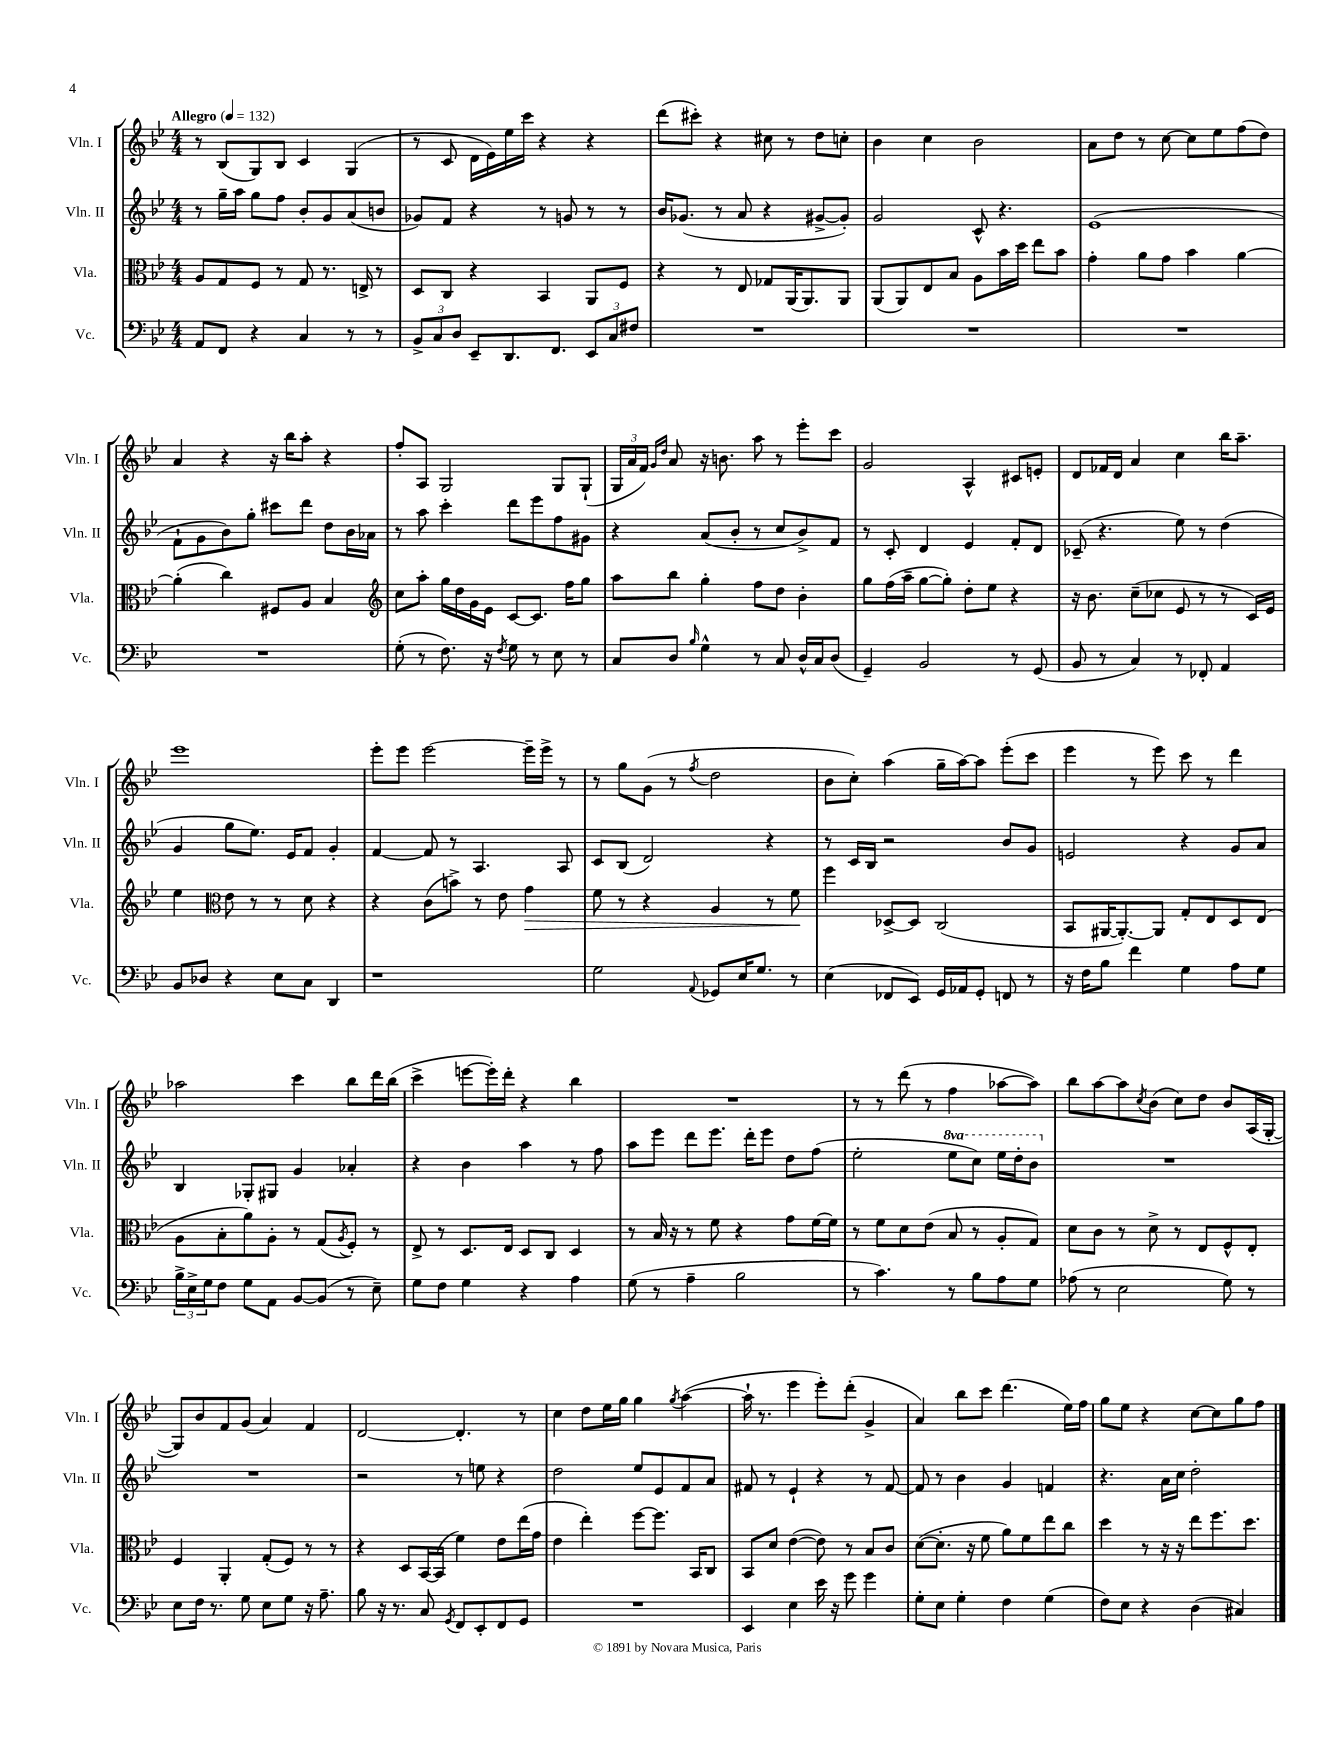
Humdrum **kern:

**kern	**kern	**kern	**kern
*staff4	*staff3	*staff2	*staff1
*clefF4	*clefC3	*clefG2	*clefG2
*k[b-e-]	*k[b-e-]	*k[b-e-]	*k[b-e-]
*M4/4	*M4/4	*M4/4	*M4/4
*MM132	*MM132	*MM132	*MM132
8AA	8A	8r	8r
8FF	8G	16gg~	(8B-
.	.	16aa	.
4r	8F	8gg	8G)
.	8r	8ff	8B-
4C	8G	8b-'	4c
.	8.r	8g	.
8r	.	(8a	(4G
.	16E^	.	.
8r	8r	8b	.
=	=	=	=
12BB-^	8D	8g-)	8r
12C	.	.	.
.	8C	8f	8c
12D	.	.	.
8EE-~	4r	4r	16d
.	.	.	16e-)
8.DD	.	.	16ee-
.	.	.	16ccc
.	4BB-	8r	4r
8.FF	.	.	.
.	.	8g	.
12EE-	8AA	8r	4r
12C	.	.	.
.	8F	8r	.
12F#	.	.	.
=	=	=	=
1r	4r	16b-	(8ddd
.	.	(8.g-	.
.	.	.	8ccc#')
.	8r	8r	4r
.	8E-	8a	.
.	8G-	4r	8cc#
.	(16AA	.	8r
.	8.AA)	.	.
.	.	[8g#^	8dd
.	8AA	8g#'])	8cc'
=	=	=	=
1r	(8AA	2g	4b-
.	8AA)	.	.
.	8E-	.	4cc
.	8B-	.	.
.	8A	8c^^	2b-
.	16b-	4.r	.
.	16dd	.	.
.	8ee-	.	.
.	8b-	.	.
=	=	=	=
1r	4g'	(1e-	8a
.	.	.	8dd
.	8a	.	8r
.	8g	.	[8cc
.	4b-	.	8cc]
.	.	.	8ee-
.	[4a	.	(8ff
.	.	.	8dd)
=	=	=	=
1r	(4a']	8f`	4a
.	.	8g	.
.	4cc)	8b-)	4r
.	.	8gg'	.
.	8F#	8ccc#	16r
.	.	.	16bb-
.	8A	8ddd	8aa'
.	4B-	8dd	4r
.	.	16b-	.
.	.	16a-	.
=	=	=	=
*	*clefG2	*	*
(8G'	8cc	8r	8ff'
8r	8aa'	8aa	8A
8.F)	16gg	4ccc'	2G
.	16dd	.	.
.	16g	.	.
16r	16e-	.	.
8qF	.	.	.
8G	[8c	8ddd	.
8r	8.c]	8eee-	.
8E-	.	8ff	8G
.	16ff	.	.
8r	8gg	8g#	(8G`
=	=	=	=
8C	8aa	4r	24G
.	.	.	24a
.	.	.	24f)
.	.	.	16qqg
.	.	.	16qqdd
8D	8bb-	.	8a
16qqB-	.	.	.
4G^^	4gg'	(8a	16r
.	.	.	8.b
.	.	8b-'	.
8r	8ff	8r	8aa
8C	8dd	8cc	8r
16D^^	4b-'	8b-^)	8eee-'
16C	.	.	.
(8D	.	8f	8ccc
=	=	=	=
4GG~)	8gg	8r	2g
.	(16ff	8c'	.
.	16aa~	.	.
2BB-	[8gg	4d	.
.	8gg'])	.	.
.	8dd'	4e-	4A^^
.	8ee-	.	.
8r	4r	8f'	8c#
(8GG	.	8d	8e'
=	=	=	=
8BB-	16r	(8c-~	8d
.	8.b-	.	.
8r	.	4.r	16f-
.	.	.	16d
4C)	(8cc~	.	4a
.	8cc-	.	.
8r	8e-	8ee-)	4cc
8FF-'	8r	8r	.
4AA	8r	(4dd	16bb-
.	.	.	8.aa~
.	16c)	.	.
.	16e-	.	.
=	=	=	=
8BB-	4ee-	4g	1eee-
8D-	.	.	.
*	*clefC3	*	*
4r	8e-	8gg	.
.	8r	8.ee-)	.
8E-	8r	.	.
.	.	16e-	.
8C	8d	8f	.
4DD	4r	4g'	.
=	=	=	=
1r	4r	[4f	8eee-'
.	.	.	8eee-
.	(8c	8f]	[2eee-
.	8b^)	8r	.
.	8r	4.A	.
.	8e-	.	.
.	4g	.	16eee-~]
.	.	.	16eee-^
.	.	8A	8r
=	=	=	=
2G	8f	8c	8r
.	8r	(8B-	8gg
.	4r	2d)	(8g
.	.	.	8r
8qqAA	.	.	8qff
8GG-	4A	.	2dd
16E-	.	.	.
8.G	.	.	.
.	8r	4r	.
8r	8f	.	.
=	=	=	=
(4E-	4ff	8r	8b-
.	.	16c	8cc')
.	.	16B-	.
8FF-	[8D-^	2r	(4aa
8EE-)	8D-]	.	.
16GG	(2C	.	16gg~
16AA-	.	.	[16aa)
8GG'	.	.	8aa]
8FF	.	8b-	(8eee-'
8r	.	8g	8ccc
=	=	=	=
16r	8BB-	2e	4eee-
16F	.	.	.
8B-	[16AA#	.	.
.	8.AA#'_)	.	.
4f	.	.	8r
.	8AA#]	.	8eee-)
4G	8G'	4r	8ccc
.	8E-	.	8r
8A	8D	8g	4ddd
8G	(8E-	8a	.
=	=	=	=
24B-^	8A	4B-	2aa-
24E-^	.	.	.
24G	.	.	.
8F	8B-'	.	.
8G	8a)	8G-'	.
8AA	8A'	8G#	.
[8BB-	8r	4g	4ccc
(8BB-]	(8G	.	.
.	8qA	.	.
8r	8F')	4a-'	8bb-
8E-~)	8r	.	16ddd
.	.	.	(16bb-
=	=	=	=
8G	8E-^	4r	4ccc^
8F	8r	.	.
4G	8.D	4b-	[8eee
.	.	.	16eee'])
.	16E-	.	16ddd'
4r	8D	4aa	4r
.	8C	.	.
4A	4D	8r	4bb-
.	.	8ff	.
=	=	=	=
(8G	8r	8aa	1r
8r	16B-	8eee-	.
.	16r	.	.
4A~	8r	8ddd	.
.	8f	8.eee-	.
2B-	4r	.	.
.	.	16ddd'	.
.	.	8eee-	.
.	8g	8dd	.
.	[16f	(8ff	.
.	16f]	.	.
=	=	=	=
8r	8r	2ee-'	8r
4.c)	8f	.	8r
.	8d	.	(8ddd
.	(8e-	.	8r
8r	8B-	8eee-	4ff
8B-	8r	8ccc)	.
8A	8A'	16eee-	[8aa-
.	.	16ddd'	.
8G	8G)	8bb-	8aa-])
=	=	=	=
(8A-	8d	1r	8bb-
8r	8c	.	[8aa
2E-	8r	.	8aa]
.	.	.	8qcc
.	8d^	.	(8b-
.	8r	.	8cc)
.	8E-	.	8dd
8G)	8F^^	.	8b-
8r	8E-'	.	(16A
.	.	.	[16G'
=	=	=	=
8E-	4F	1r	8G])
16F	.	.	8b-
8.r	.	.	.
.	4AA'	.	8f
8G	.	.	(8g
8E-	(8G'	.	4a)
8G	8F)	.	.
16r	8r	.	4f
8.A~	.	.	.
.	8r	.	.
=	=	=	=
8B-	4r	2r	[2d
16r	.	.	.
8.r	.	.	.
.	8D	.	.
8C	[16BB-	.	.
.	(16BB-]	.	.
8qGG	.	.	.
8FF	4f)	8r	4.d']
8EE-'	.	8ee	.
8FF	8e-	4r	.
8GG	(16ee-	.	8r
.	16g	.	.
=	=	=	=
1r	4e-	2dd	4cc
.	4ee-')	.	8dd
.	.	.	16ee-
.	.	.	16gg
.	[8ff	8ee-	4gg
.	8.ff]	8e-	.
.	.	.	8qgg
.	.	8f	([4aa
.	16BB-	.	.
.	8C	8a	.
=	=	=	=
4EE-	8BB-	8f#	16aa`]
.	.	.	8.r
.	8d	8r	.
4E-	([4e-	4e-`	4eee-
16e-	8e-])	4r	8eee-')
16r	.	.	.
8g	8r	.	(8ddd'
4g	8B-	8r	4g^
.	8c	[8f#	.
=	=	=	=
8G'	([8d	8f#]	4a)
8E-	8.d']	8r	.
4G'	.	4b-	8bb-
.	16r	.	.
.	8f	.	8ccc
4F	8a)	4g	(4.ddd
.	8f	.	.
(4G	8ee-	4f	.
.	8cc	.	16ee-)
.	.	.	16ff
=	=	=	=
8F)	4dd	4.r	8gg
8E-	.	.	8ee-
4r	8r	.	4r
.	16r	16a	.
.	16r	16cc	.
(4D	8ee-	2dd'	[8cc
.	8.ff	.	8cc]
4C#)	.	.	8gg
.	8.dd	.	.
.	.	.	8ff
==	==	==	==
*-	*-	*-	*-
